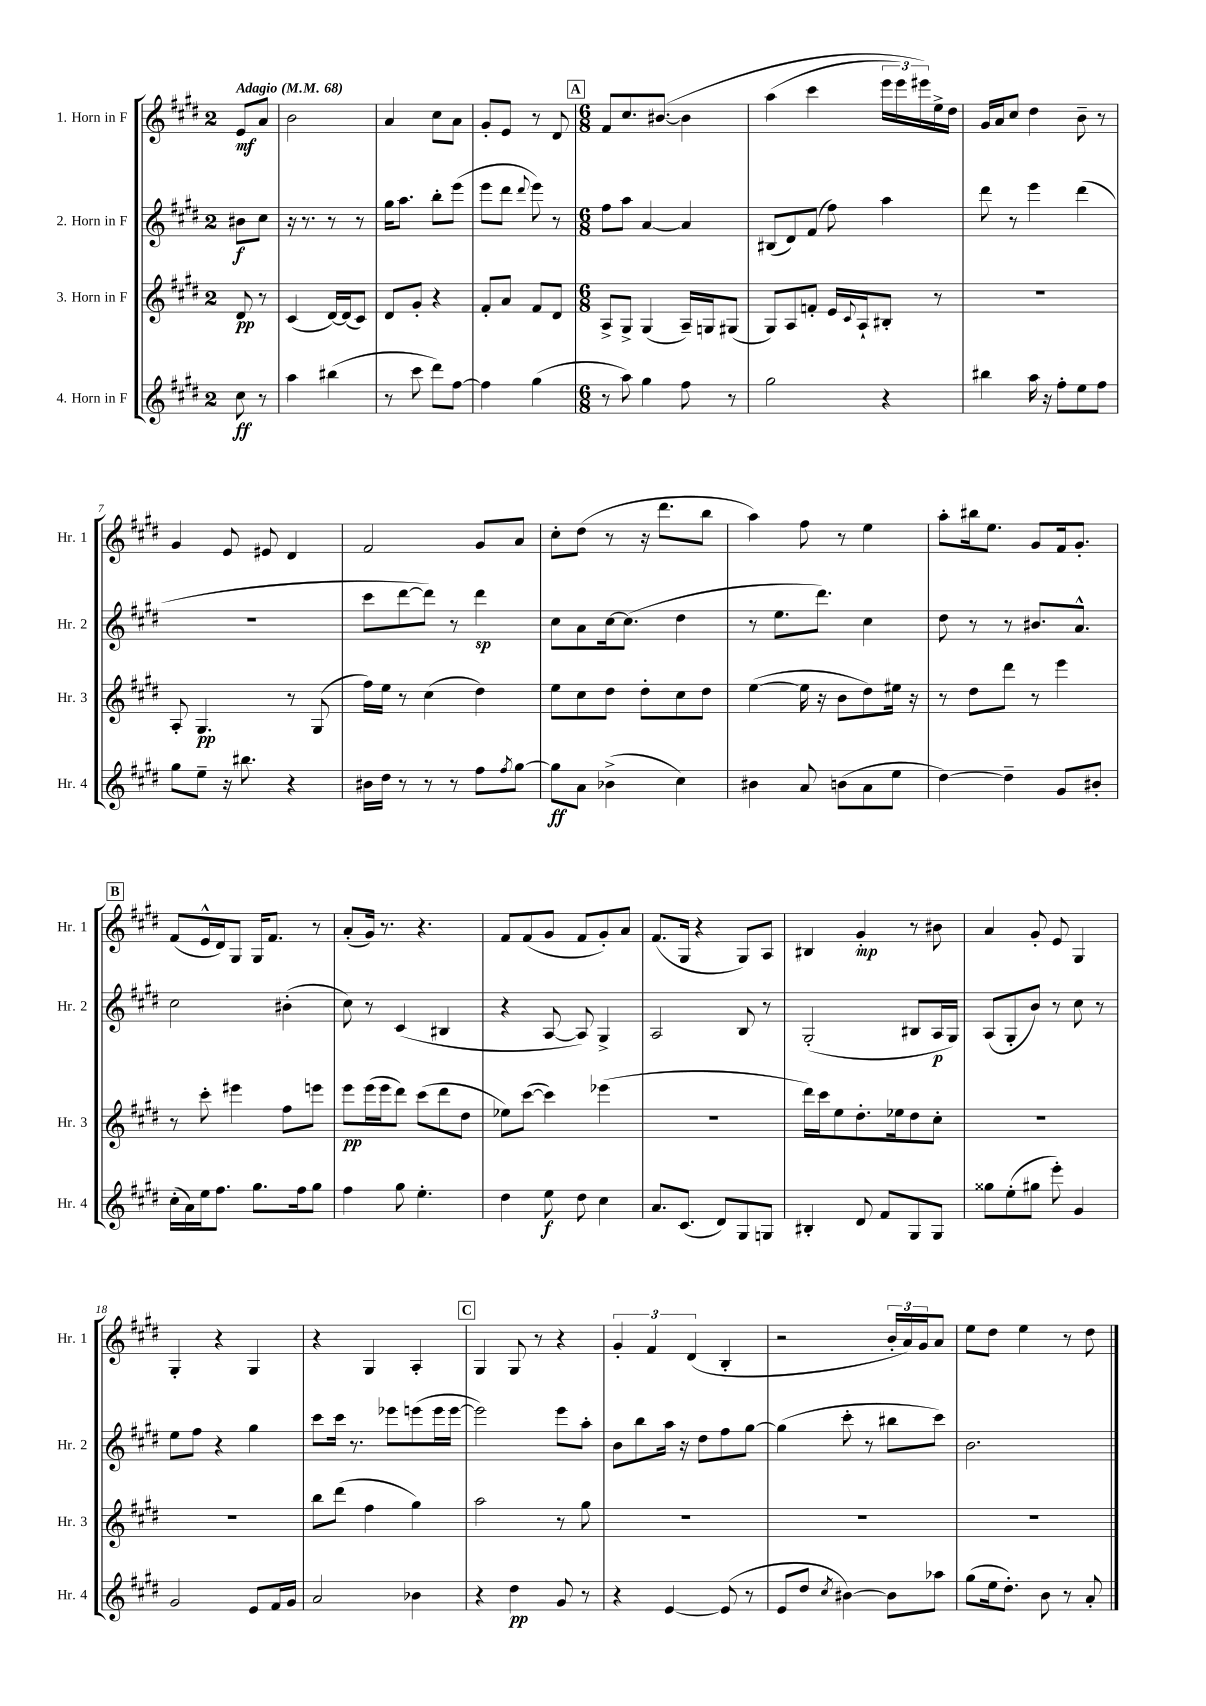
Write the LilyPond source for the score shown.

<<
\new StaffGroup <<
\new Staff = "s0" \with { instrumentName = "1. Horn in F" shortInstrumentName = "Hr. 1" } {
    \clef treble \key e \major \once \override Staff.TimeSignature.style = #'single-digit \time 2/4 \partial 4 \tempo "Adagio" 4 = 68
    e'8\mf a'8 |
    b'2 |
    a'4 cis''8 a'8 |
    gis'8-. e'8 r8 dis'8 |
    \mark \markup { \box "A" } \numericTimeSignature \time 6/8 fis'8 cis''8. bis'8.~\( bis'4 |
    a''4( cis'''4 \tuplet 3/2 { e'''16 e'''16) eis'''16\) } e''16-> dis''16 |
    gis'16 a'16 cis''8 dis''4 b'8-- r8 |
    gis'4 e'8 eis'8 dis'4 |
    fis'2 gis'8 a'8 |
    cis''8-. dis''8( r8 r16 dis'''8. b''8 |
    a''4) fis''8 r8 e''4 |
    a''8-. bis''16 e''8. gis'8 fis'16 gis'8.-. |
    \mark \markup { \box "B" } fis'8( e'16-^ dis'16) gis8 gis16 fis'8. r8 |
    a'8-.( gis'16) r8. r4. |
    fis'8 fis'8( gis'8 fis'8 gis'8-.) a'8 |
    fis'8.( gis16 r4 gis8) a8 |
    bis4 gis'4-.\mp r8 bis'8 |
    a'4 gis'8-. e'8 gis4 |
    gis4-. r4 gis4 |
    r4 gis4 a4-. |
    \mark \markup { \box "C" } gis4 gis8 r8 r4 |
    \tuplet 3/2 { gis'4-. fis'4 dis'4( } b4-. |
    r2 \tuplet 3/2 { b'16-. a'16) gis'16 } a'8 |
    e''8 dis''8 e''4 r8 dis''8 \bar "|." |
}
\new Staff = "s1" \with { instrumentName = "2. Horn in F" shortInstrumentName = "Hr. 2" } {
    \clef treble \key e \major \once \override Staff.TimeSignature.style = #'single-digit \time 2/4 \partial 4
    bis'8\f cis''8 |
    r16 r8. r8 r8 |
    gis''16 a''8. b''8-. e'''8( |
    e'''8 dis'''8 \appoggiatura { dis'''8 } e'''8) r8 |
    \mark \markup { \box "A" } \numericTimeSignature \time 6/8 fis''8 a''8 a'4~ a'4 |
    bis8( dis'8) fis'8( fis''8) a''4 |
    dis'''8 r8 e'''4 dis'''4( |
    R2. |
    cis'''8 dis'''8~ dis'''8) r8 dis'''4\sp |
    cis''8 a'8 cis''16~ cis''8.( dis''4 |
    r8 e''8. dis'''8.) cis''4 |
    dis''8 r8 r8 bis'8. a'8.-^ |
    \mark \markup { \box "B" } cis''2 bis'4-.( |
    cis''8) r8 cis'4( bis4 |
    r4 a8~ a8) gis4-> |
    a2 b8 r8 |
    gis2-.( bis8 a16\p gis16) |
    a8( gis8-. b'8) r8 cis''8 r8 |
    e''8 fis''8 r4 gis''4 |
    cis'''8 cis'''16 r8. ees'''8 e'''8( e'''16 e'''16~ |
    \mark \markup { \box "C" } e'''2) e'''8 a''8-. |
    b'8 b''8 a''16 r16 dis''8 fis''8 gis''8~ |
    gis''4( cis'''8-. r8 bis''8 cis'''8) |
    b'2. \bar "|." |
}
\new Staff = "s2" \with { instrumentName = "3. Horn in F" shortInstrumentName = "Hr. 3" } {
    \clef treble \key e \major \once \override Staff.TimeSignature.style = #'single-digit \time 2/4 \partial 4
    dis'8\pp r8 |
    cis'4( dis'16~) dis'16( cis'8) |
    dis'8 gis'8-. r4 |
    fis'8-. a'8 fis'8 dis'8 |
    \mark \markup { \box "A" } \numericTimeSignature \time 6/8 a8-> gis8-> gis4( a16--) g16 gis8( |
    gis8) a8 f'8-. e'16 \appoggiatura { cis'8 } a16-! bis8-. r8 |
    R2. |
    a8-. gis4.\pp r8 gis8( |
    fis''16) e''16 r8 cis''4( dis''4) |
    e''8 cis''8 dis''8 dis''8-. cis''8 dis''8 |
    e''4~( e''16 r16 b'8 dis''8) eis''16 r16 |
    r8 dis''8 dis'''8 r8 e'''4 |
    \mark \markup { \box "B" } r8 cis'''8-. eis'''4 fis''8 e'''8 |
    e'''8\pp e'''16( e'''16 dis'''8) cis'''8( dis'''8 dis''8 |
    ees''8) cis'''8~( cis'''4) ees'''4( |
    R2. |
    dis'''16) cis'''16 e''8 dis''8.-. ees''16 dis''8 cis''8-. |
    R2. |
    R2. |
    b''8 dis'''8( fis''4 gis''4) |
    \mark \markup { \box "C" } a''2 r8 gis''8 |
    R2. |
    R2. |
    R2. \bar "|." |
}
\new Staff = "s3" \with { instrumentName = "4. Horn in F" shortInstrumentName = "Hr. 4" } {
    \clef treble \key e \major \once \override Staff.TimeSignature.style = #'single-digit \time 2/4 \partial 4
    cis''8\ff r8 |
    a''4 bis''4( |
    r8 cis'''8 dis'''8) fis''8~ |
    fis''4 gis''4( |
    \mark \markup { \box "A" } \numericTimeSignature \time 6/8 r8 a''8) gis''4 fis''8 r8 |
    gis''2 r4 |
    bis''4 a''16 r16 fis''8-. e''8 fis''8 |
    gis''8 e''8-- r16 bis''8. r4 |
    bis'16 dis''16 r8 r8 r8 fis''8 \acciaccatura { fis''8 } gis''8~ |
    gis''8\ff a'8 bes'4->( cis''4) |
    bis'4 a'8 b'8( a'8 e''8 |
    dis''4~) dis''4-- gis'8 bis'8-. |
    \mark \markup { \box "B" } cis''16-.( a'16) e''16 fis''8. gis''8. fis''16 gis''8 |
    fis''4 gis''8 e''4.-. |
    dis''4 e''8\f dis''8 cis''4 |
    a'8. cis'8.( dis'8) gis8 g8 |
    bis4-. dis'8 fis'8 gis8 gis8 |
    gisis''8 e''8-.( gis''8 e'''8-.) gis'4 |
    gis'2 e'8 fis'16 gis'16 |
    a'2 bes'4 |
    \mark \markup { \box "C" } r4 dis''4\pp gis'8 r8 |
    r4 e'4~ e'8( r8 |
    e'8 dis''8 \acciaccatura { cis''8 } bis'4~) bis'8 aes''8 |
    gis''8( e''16 dis''8.-.) b'8 r8 a'8-. \bar "|." |
}
>>
>>
